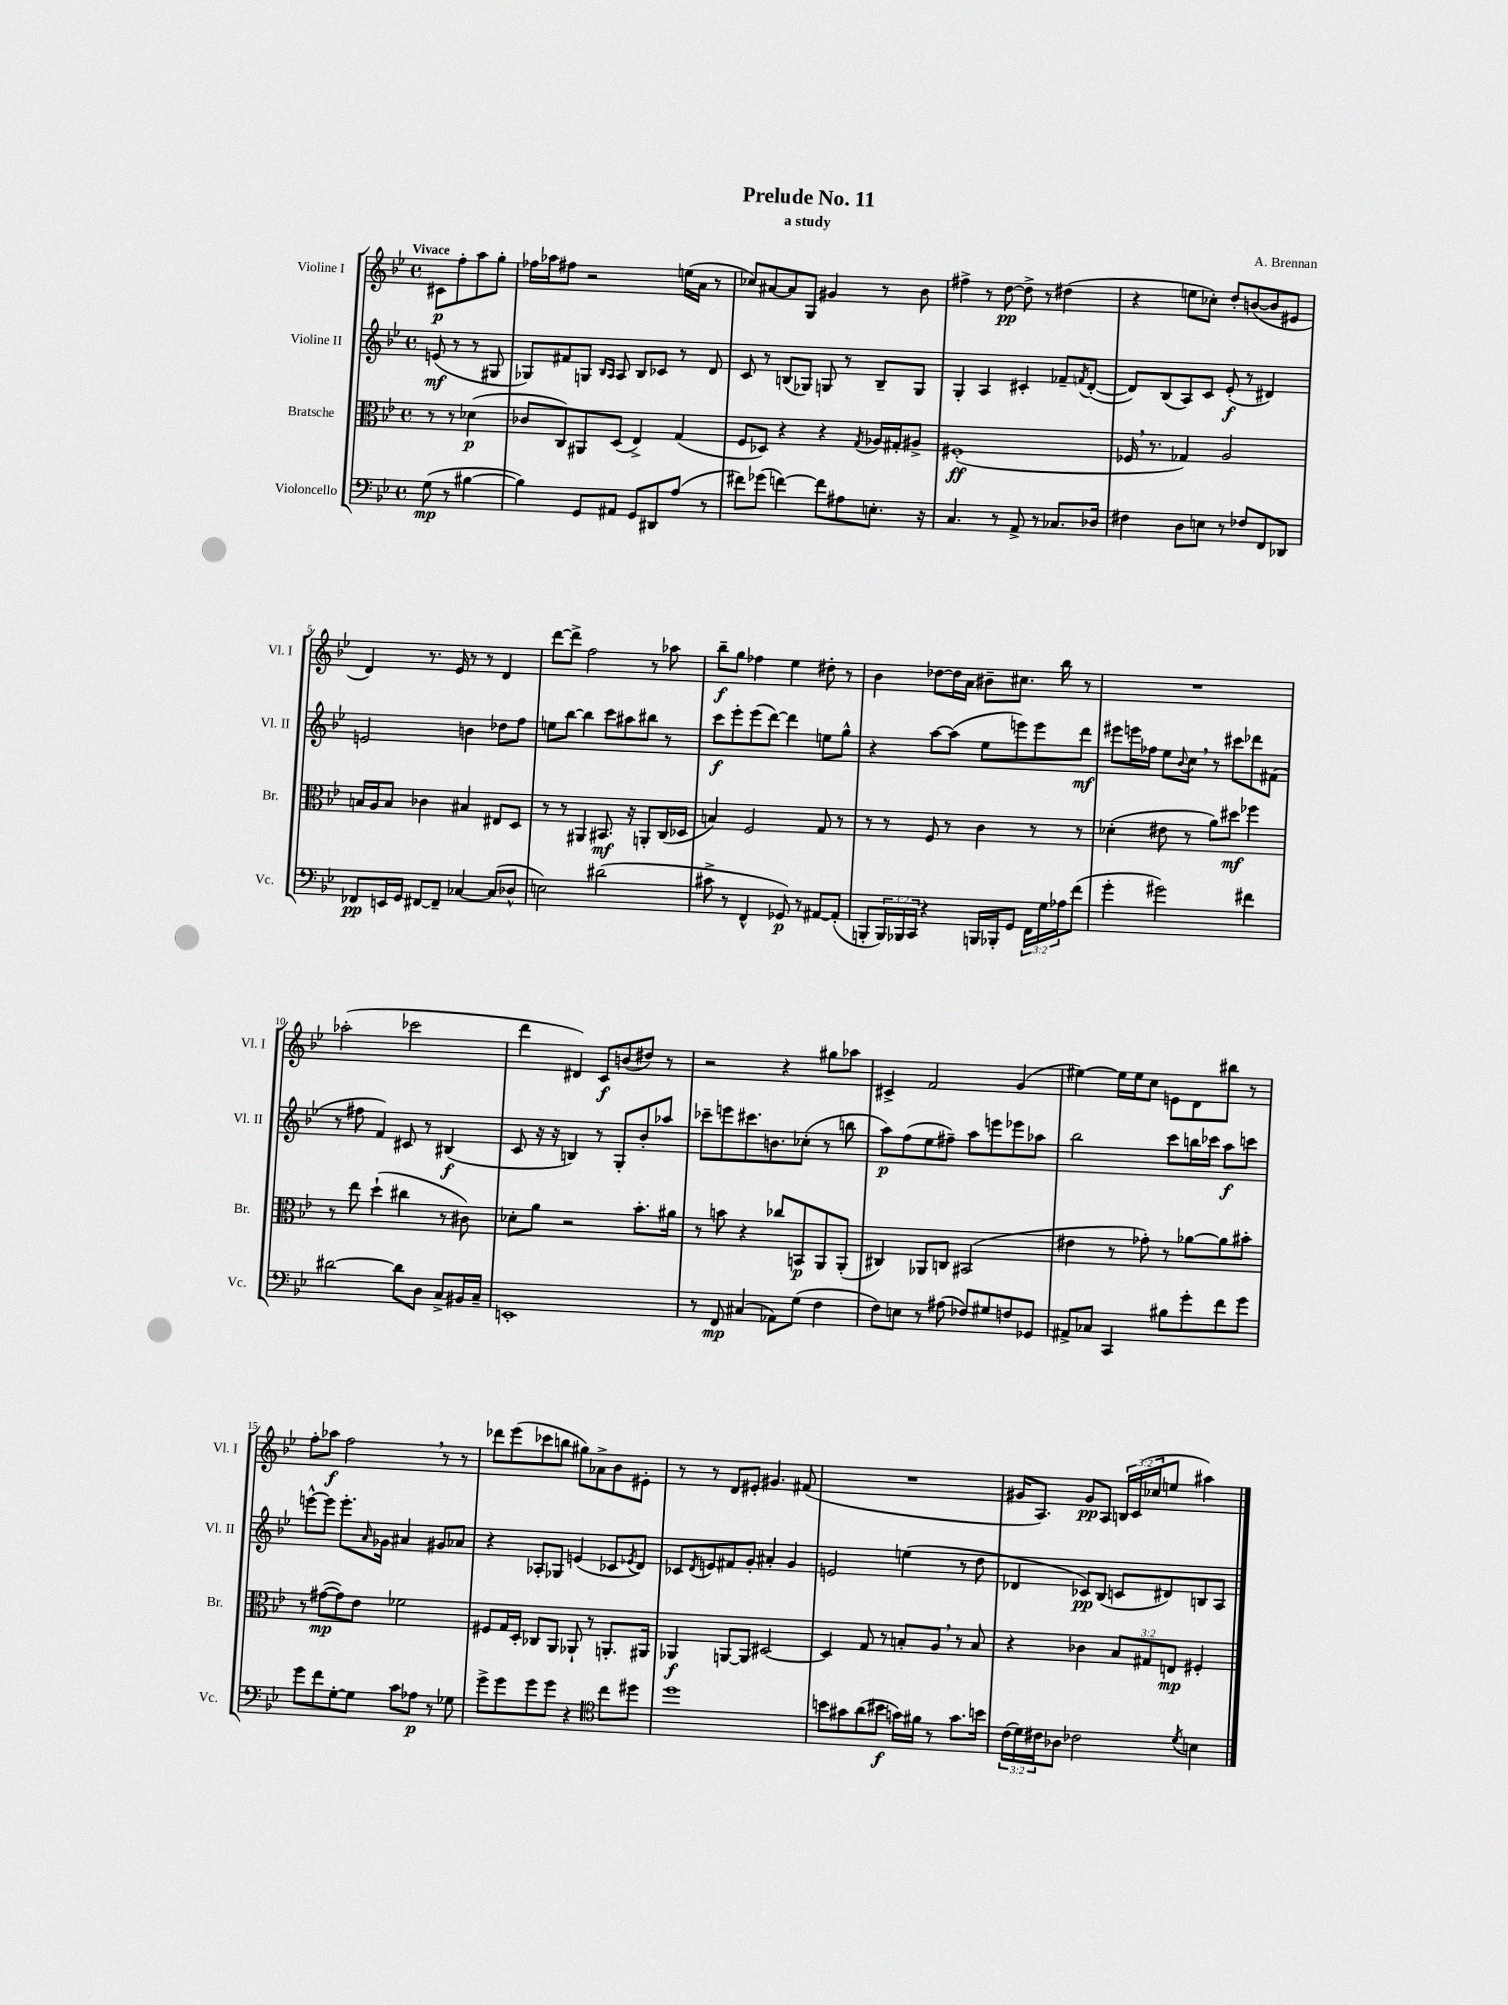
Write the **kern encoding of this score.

**kern	**kern	**kern	**kern
*staff4	*staff3	*staff2	*staff1
*clefF4	*clefC3	*clefG2	*clefG2
*k[b-e-]	*k[b-e-]	*k[b-e-]	*k[b-e-]
*M4/4	*M4/4	*M4/4	*M4/4
*met(c)	*met(c)	*met(c)	*met(c)
(8G	8r	(8e	8c#
8r	8r	8r	8ff'
[4B#	(4d-	8r	8aa
.	.	8G#	8gg'
=	=	=	=
4B#])	8c-	8G-)	16ff-
.	.	.	16aa-
.	8C)	8f#	8ff#
8GG	8AA#	8G	2r
.	.	16qqB-	.
.	.	16qqA	.
8AA#	(8D	8A	.
8GG	4E-^)	8B-	.
8DD#	.	8c-	.
(8A	(4G	8r	(16ee
.	.	.	16a
8r	.	8d	8r
=	=	=	=
8f#)	8F	8c	8cc-)
(8g-	8D-)	8r	[8a#
[4f)	4r	(8B	8a#]
.	.	8G-)	8G
8f]	4r	8G	4g#
8A#	.	8r	.
.	8qG	.	.
8.E'	16A-	8B~	8r
.	16G#'	.	.
.	8A#^	8G	8b-
16r	.	.	.
=	=	=	=
4.C	(1F#'	4G'	4ff#^
.	.	4A	8r
8r	.	.	[8dd
8AA^	.	4c#'	8dd^]
8r	.	.	8r
8.C-	.	8f-~	(4dd#
.	.	8qf	.
.	.	([8d'	.
16D-	.	.	.
=	=	=	=
4F#	16F-	8d])	4r
.	8.r	.	.
.	.	(8B-	.
8D	4G-)	8A)	8ee
8E	.	8c	8cc-')
8r	2A	(8e-'	8dd'
8F-	.	8r	([8b
8FF	.	4d#)	8b]
8DD-	.	.	8e#
=	=	=	=
8FF-	16B	2e	4d)
.	16A	.	.
16EE	8B	.	.
16GG	.	.	.
[8FF#	4c-	.	8.r
8FF#~]	.	.	.
.	.	.	16e-
[4C-	4B#	4b	8r
.	.	.	8r
(8C-]	8E#	8dd-	4d
8D-^^	8D	8ff	.
=	=	=	=
2E)	8r	8ee	[8ddd
.	8r	[8bb-	8ddd^]
.	4AA#	4bb-]	2ff
(2d#	8.BB#	8ccc	.
.	.	8aa#	.
.	16r	.	.
.	8AA'	8bb#	8r
.	(16C	8r	8aa-
.	16D-	.	.
=	=	=	=
8c#^	4B)	8ccc	8bb-~
8r	.	8eee-'	8gg
4FF^^	2F	(8eee-	4ff-
.	.	[8ddd)	.
8GG-)	.	4ddd]	4ee-
8r	.	.	.
[8AA#	8G	8ee	8dd#'
(8AA#']	8r	8gg^^	8r
=	=	=	=
8BBB'	8r	4r	4b-
24BBB)	8r	.	.
24BBB-	.	.	.
24CC	.	.	.
4r	8F	[8aa	[8dd-
.	8r	(8aa]	16dd-]
.	.	.	16a
16BBB	4c	8ee-	8b#~
16BBB-'	.	.	.
8GG	.	8eee)	8.cc#
24FF	8r	8eee	.
24G	.	.	.
.	.	.	16bb-
24A-	.	.	.
(8f	8r	8ddd	8r
=	=	=	=
4g'	(4d-'	8eee#	1r
.	.	16eee	.
.	.	16ff-	.
2g#)	8e#	8ee-	.
.	.	8qqb-	.
.	8r	8cc	.
.	8a)	8r	.
.	8dd#	8ccc#	.
4f#	4ff-	8ddd-	.
.	.	(8f#	.
=	=	=	=
[2d#	8r	8r	(2aa-'
.	8ee-	8ff#	.
.	(4dd`	4f)	.
8d#]	4cc#	8c#	2ccc-
8D	.	8r	.
8C^	8r	(4B#	.
16BB#	8c#)	.	.
16C~	.	.	.
=	=	=	=
1EE'	8d-'	8c	4ddd
.	8a	16r	.
.	.	16r	.
.	2r	4B)	4d#)
.	.	8r	8c
.	.	8G'	(8b
.	8.b-'	8b-'	8dd#)
.	.	8aa-	8r
.	16a#	.	.
=	=	=	=
8r	8r	8ccc-~	2r
8FF	8b	8eee	.
(4C#	4r	8.ccc#	.
.	.	8.b	.
8AA-)	8cc-	.	4r
(8G	8BB	(8cc-'	.
4F	8AA	8r	8gg#
.	(8AA'	8bb	8aa-
=	=	=	=
8F)	4C#)	8aa)	4c#^
8E	.	(8ff	.
8r	8AA-	8ee-	2f
(8A#	8C	8ff#~)	.
8F-)	(2BB#	8aa	.
8G#	.	8eee	.
8F	.	8eee-	(4g
8GG-	.	8aa-	.
=	=	=	=
8AA#^	4e#	2bb-	[4ee#)
8C-	.	.	.
4CC	8r	.	16ee#]
.	.	.	16ee#
.	8g-')	.	8cc
8B#	8r	8ccc	8e
8g'	[8a-	16bb	8d
.	.	16ccc-	.
8f	8a-]	8aa	8bb#
8g	8b#'	8ccc	8r
=	=	=	=
8g	8r	[8eee^^	8ff'
8f	([8g#	8eee]	8aa-
[8G'	8g#])	8.eee'	2ff
8G]	8e-	.	.
.	.	16qqa	.
.	.	16g-	.
8c	2f-	4a#	.
8A-	.	.	.
8r	.	8g#	8r
8G-	.	8a-	8r
=	=	=	=
8g^	8F#	4r	8ddd-
8g	16G	.	(8eee-
.	16D'	.	.
8g	8C-	8A-'	8ccc-
8g	8AA	8G-	8bb
4r	8AA-`	(4e	8gg#)
.	8r	.	8a-^
*clefC4	*	*	*
8cc	8.AA'	8c-	8b-
.	.	8qe-	.
8dd#	.	8d)	8e#'
.	16AA#	.	.
=	=	=	=
1dd	4AA-	8c-	8r
.	.	8qd	.
.	.	8e	8r
.	[8AA	8f#	8d
.	8AA]	8g'	8e#'
.	[2D#	4a#'	4.g#
.	.	4g	.
.	.	.	(8f#
=	=	=	=
8b	4D#]	2e	1r
8g#	.	.	.
(8a	8G	.	.
8b#	8r	.	.
16g)	8B'	(4ee	.
16f#	.	.	.
8r	8A	.	.
8.g	8r	8r	.
.	8B	8dd	.
16b	.	.	.
=	=	=	=
(24c	4r	4d-	16g#
24d)	.	.	.
.	.	.	8.A)
24c#	.	.	.
8A-	.	.	.
2c-	4c-	8c-)	8g#
.	.	(8B-	8A
.	12B-	8c	24B
.	.	.	(24c
.	12G#	.	24cc-
.	.	8d#)	8ee
.	12E	.	.
8qd	.	.	.
4B	4F#'	8B	4aa#)
.	.	8A	.
==	==	==	==
*-	*-	*-	*-
